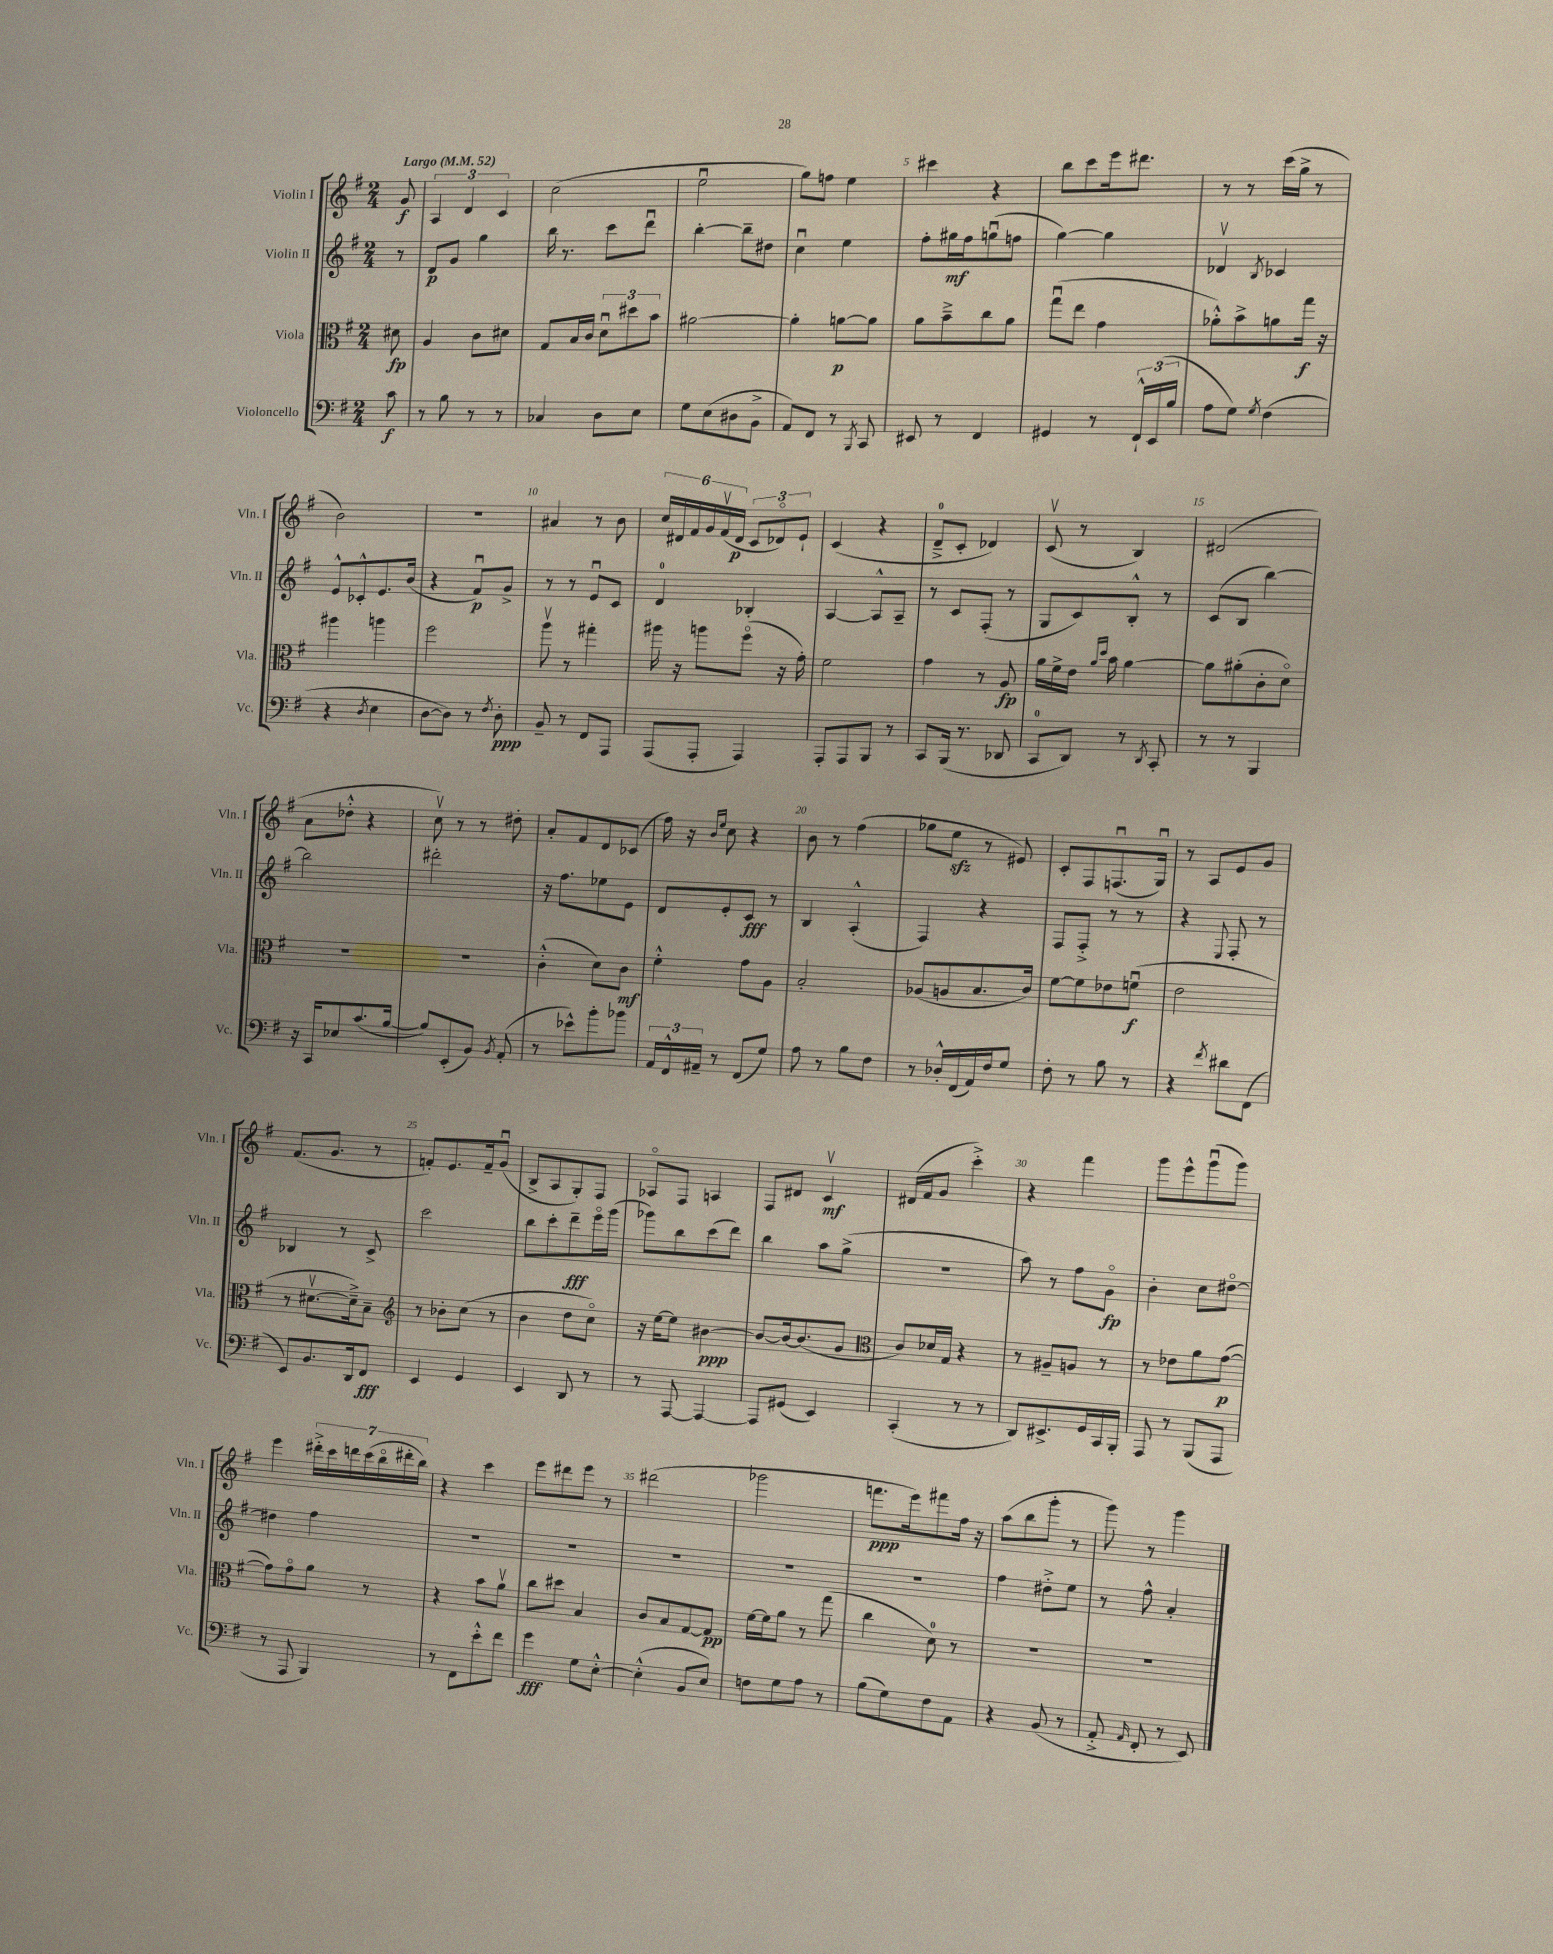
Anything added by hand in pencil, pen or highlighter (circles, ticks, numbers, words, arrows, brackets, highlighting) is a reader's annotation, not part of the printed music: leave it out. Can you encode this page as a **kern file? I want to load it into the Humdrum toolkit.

**kern	**kern	**kern	**kern
*staff4	*staff3	*staff2	*staff1
*clefF4	*clefC3	*clefG2	*clefG2
*k[f#]	*k[f#]	*k[f#]	*k[f#]
*M2/4	*M2/4	*M2/4	*M2/4
*MM52	*MM52	*MM52	*MM52
8c	8d#	8r	8g
=	=	=	=
8r	4A	8d	6A
8B	.	8g	.
.	.	.	6d
8r	8c	4gg	.
.	.	.	6c
8r	8d#	.	.
=	=	=	=
4C-	8G	16bb	(2cc
.	.	8.r	.
.	16B	.	.
.	16c	.	.
8D	12du	8ccc	.
.	12dd#	.	.
8E	.	8dddu	.
.	12b	.	.
=	=	=	=
8G	[2a#	[4bb'	2eeu
(8E	.	.	.
8D#	.	8bb~]	.
8BB^	.	8dd#	.
=	=	=	=
8AA)	4a#']	4ccu	8gg)
8FF#	.	.	8ff
8r	[8a	4ee	4ee
8qBBB	.	.	.
8CC	8a]	.	.
=	=	=	=
8EE#	8a	8ff#'	4ccc#
8r	8b~^	16gg#	.
.	.	16ff#	.
4FF#	8cc	(8ggu	4r
.	8a	8ff	.
=	=	=	=
4GG#	(8ggu	[4gg)	8bb
.	8ee	.	8ccc
8r	4g	4gg]	16eee
.	.	.	8.ddd#
24FF#`^^	.	.	.
(24EE	.	.	.
24B	.	.	.
=	=	=	=
8A	8a-'^^)	4d-v	8r
8G)	8b^	.	8r
8qG	.	8qB	.
(4F#	8a	4c-	(16ccc
.	.	.	16gg^
.	16gg	.	8r
.	16r	.	.
=	=	=	=
4r	4aa#	8e^^	2b)
.	.	8c-'^^	.
8qD	.	.	.
4E	4aa	8.e	.
.	.	(16b	.
=	=	=	=
[8D	2ff#	4r	2r
8D])	.	.	.
8r	.	8f#u)	.
8qF#	.	.	.
8D'	.	8g^	.
=	=	=	=
8BB~	8aav	8r	4a#
8r	8r	8r	.
8FF#	4gg#'	8eu	8r
8AAA	.	8c	8b
=	=	=	=
(8AAA	16aa#	4d	24cc
.	.	.	24d#
.	16r	.	.
.	.	.	24f#
8AAA'	8aa	.	24g
.	.	.	(24f#v
.	.	.	24d#
4AAA)	(8ff#o	4B-'	12c
.	.	.	12d-o)
.	16r	.	.
.	.	.	12e`
.	16g')	.	.
=	=	=	=
8AAA'	2f#	[4A	(4c
8AAA	.	.	.
8BBB	.	8A^^]	4r
8r	.	8A~	.
=	=	=	=
8CC	4g	8r	8d~^
(16BBB	.	8c	8c'
8.r	.	.	.
.	8r	(8F#'	4d-)
8DD-	8A	8r	.
=	=	=	=
8CC	16a	8G	(8cv
.	16f#^	.	.
8DD)	16e	8c)	8r
.	16qqa	.	.
.	16qqdd	.	.
.	16b	.	.
8r	[4a	8B'^^	4B)
8qDD	.	.	.
8CC'	.	8r	.
=	=	=	=
8r	8a]	(8c	(2d#
8r	(8a#'	8B	.
4BBB	8c'	[4bb)	.
.	8do)	.	.
=	=	=	=
16r	2r	2bb]	8a
16CC	.	.	.
8E-	.	.	8dd-'^^
(8.c	.	.	4r
[16B	.	.	.
=	=	=	=
8B])	2r	2ddd#'	8ccv)
(8EE'	.	.	8r
8BB)	.	.	8r
8qBB	.	.	.
(8AA'	.	.	8dd#'
=	=	=	=
8r	(4c'^^	16r	8a'
.	.	8.ff#	.
8e-^^)	.	.	8f#
8b'	8d)	8ee-	8d
8b-	8c	8e	(8c-
=	=	=	=
24AA	4f#'^^	8d	16ff#)
24FF#^^	.	.	.
.	.	.	16r
24AA#~	.	.	.
.	.	.	16qqb
.	.	.	16qqee
8r	.	8e'	8cc
(8FF#	8g	8c	4r
8G)	8A	8r	.
=	=	=	=
8A	2B'	4B	8b
8r	.	.	8r
8B	.	(4A'^^	(4ff#
8F#	.	.	.
=	=	=	=
8r	(8A-	4F#)	8gg-
16D-'^^	8A	.	8ee
(16FF#	.	.	.
16AA)	8.B	4r	8r
16F#	.	.	.
8G	.	.	8e#)
.	16c)	.	.
=	=	=	=
8F#'	[8f#	8F#	8c'
8r	8f#]	8F#'^	8F#
8B	8e-	8r	(8.Fu
8r	(8fu	8r	.
.	.	.	16Gu)
=	=	=	=
4r	2e	4r	8r
.	.	.	8A
8qf#	.	8qqE	.
8d#	.	8F#'	8e
(8FF#	.	8r	8g
=	=	=	=
8EE)	8r	4B-	(8.f#
8.BB	[8.d#v	.	.
.	.	.	8.g
.	.	8r	.
16DD	16d#~^])	.	.
8FF#	8B~	8c^	8r
=	=	=	=
*	*clefG2	*	*
4EE	8r	2ccc	8f')
.	8b-'	.	8.e
4GG	(8cc	.	.
.	.	.	16f~
.	8r	.	(8gu
=	=	=	=
4EE	4b	8bb	8B^
.	.	8ccc'	8A
8DD	8dd	8ddd~	8G')
8r	8cco)	16eeeo	8F#
.	.	(16ggg	.
=	=	=	=
8r	16r	8ggg-)	8A-o
.	[16ee	.	.
[8AAA	8ee]	8bb	8F#
4AAA_	[4b#	(8ccc	4A
.	.	8ddd)	.
=	=	=	=
8AAA]	8b#_	4bb	8F#
(8GG#	16b#_	.	8d#
.	(8.b#]	.	.
4EE)	.	8aa	4cv
.	8g	(8gg^	.
=	=	=	=
*	*clefC3	*	*
(4CC'	8c)	2r	(16d#
.	.	.	16f#
.	16d-	.	8g
.	16G	.	.
8r	4r	.	4ccc'^)
8r	.	.	.
=	=	=	=
8DD)	8r	8aa)	4r
8.EE#^	8A#~	8r	.
.	8A	8ff#	4fff#
16GG	.	.	.
16CC	8r	8go	.
16BBB'	.	.	.
=	=	=	=
8AAA	8r	4b'	8ggg
8r	8e-	.	8eee^^
(8BBB	8a	8cc	(8gggu
8AAA	([8g	[8dd#o	8ggg)
=	=	=	=
8r	8g])	4dd#]	4eee
8AAA	8go	.	.
4BBB)	8a	4ff#	28ddd#'^
.	.	.	28ccc
.	.	.	28ddd
.	.	.	(28ccc
.	8r	.	.
.	.	.	28bbo
.	.	.	28ddd#'
.	.	.	28bb)
=	=	=	=
8r	4r	2r	4r
8FF#	.	.	.
8e'^^	8b	.	4ccc
8f#	8av	.	.
=	=	=	=
4g	8cc	2r	8eee
.	8dd#	.	8ddd#
8G	4B	.	8eee
[8E'^^	.	.	8r
=	=	=	=
(4E'^^]	8c	2r	(2ddd#
.	8B	.	.
8BB	[8G	.	.
8E)	8G]	.	.
=	=	=	=
8F	[16f#	2r	2ggg-
.	16f#]	.	.
8G	8a	.	.
8A	8r	.	.
8r	(8gg	.	.
=	=	=	=
(8B	4cc	2r	8.fff
8G)	.	.	.
.	.	.	16eee)
8F#	8d)	.	8fff#
8AA	8r	.	16ff#
.	.	.	16r
=	=	=	=
4r	2r	4ff#	(8aa
.	.	.	8bb
(8BB	.	8dd#'^	8ggg'
8r	.	8ee	8r
=	=	=	=
8AA'^	2r	8r	8ggg)
16qqAA	.	.	.
8FF#'	.	8ff#^^	8r
8r	.	4a'	4ggg
8EE)	.	.	.
==	==	==	==
*-	*-	*-	*-
